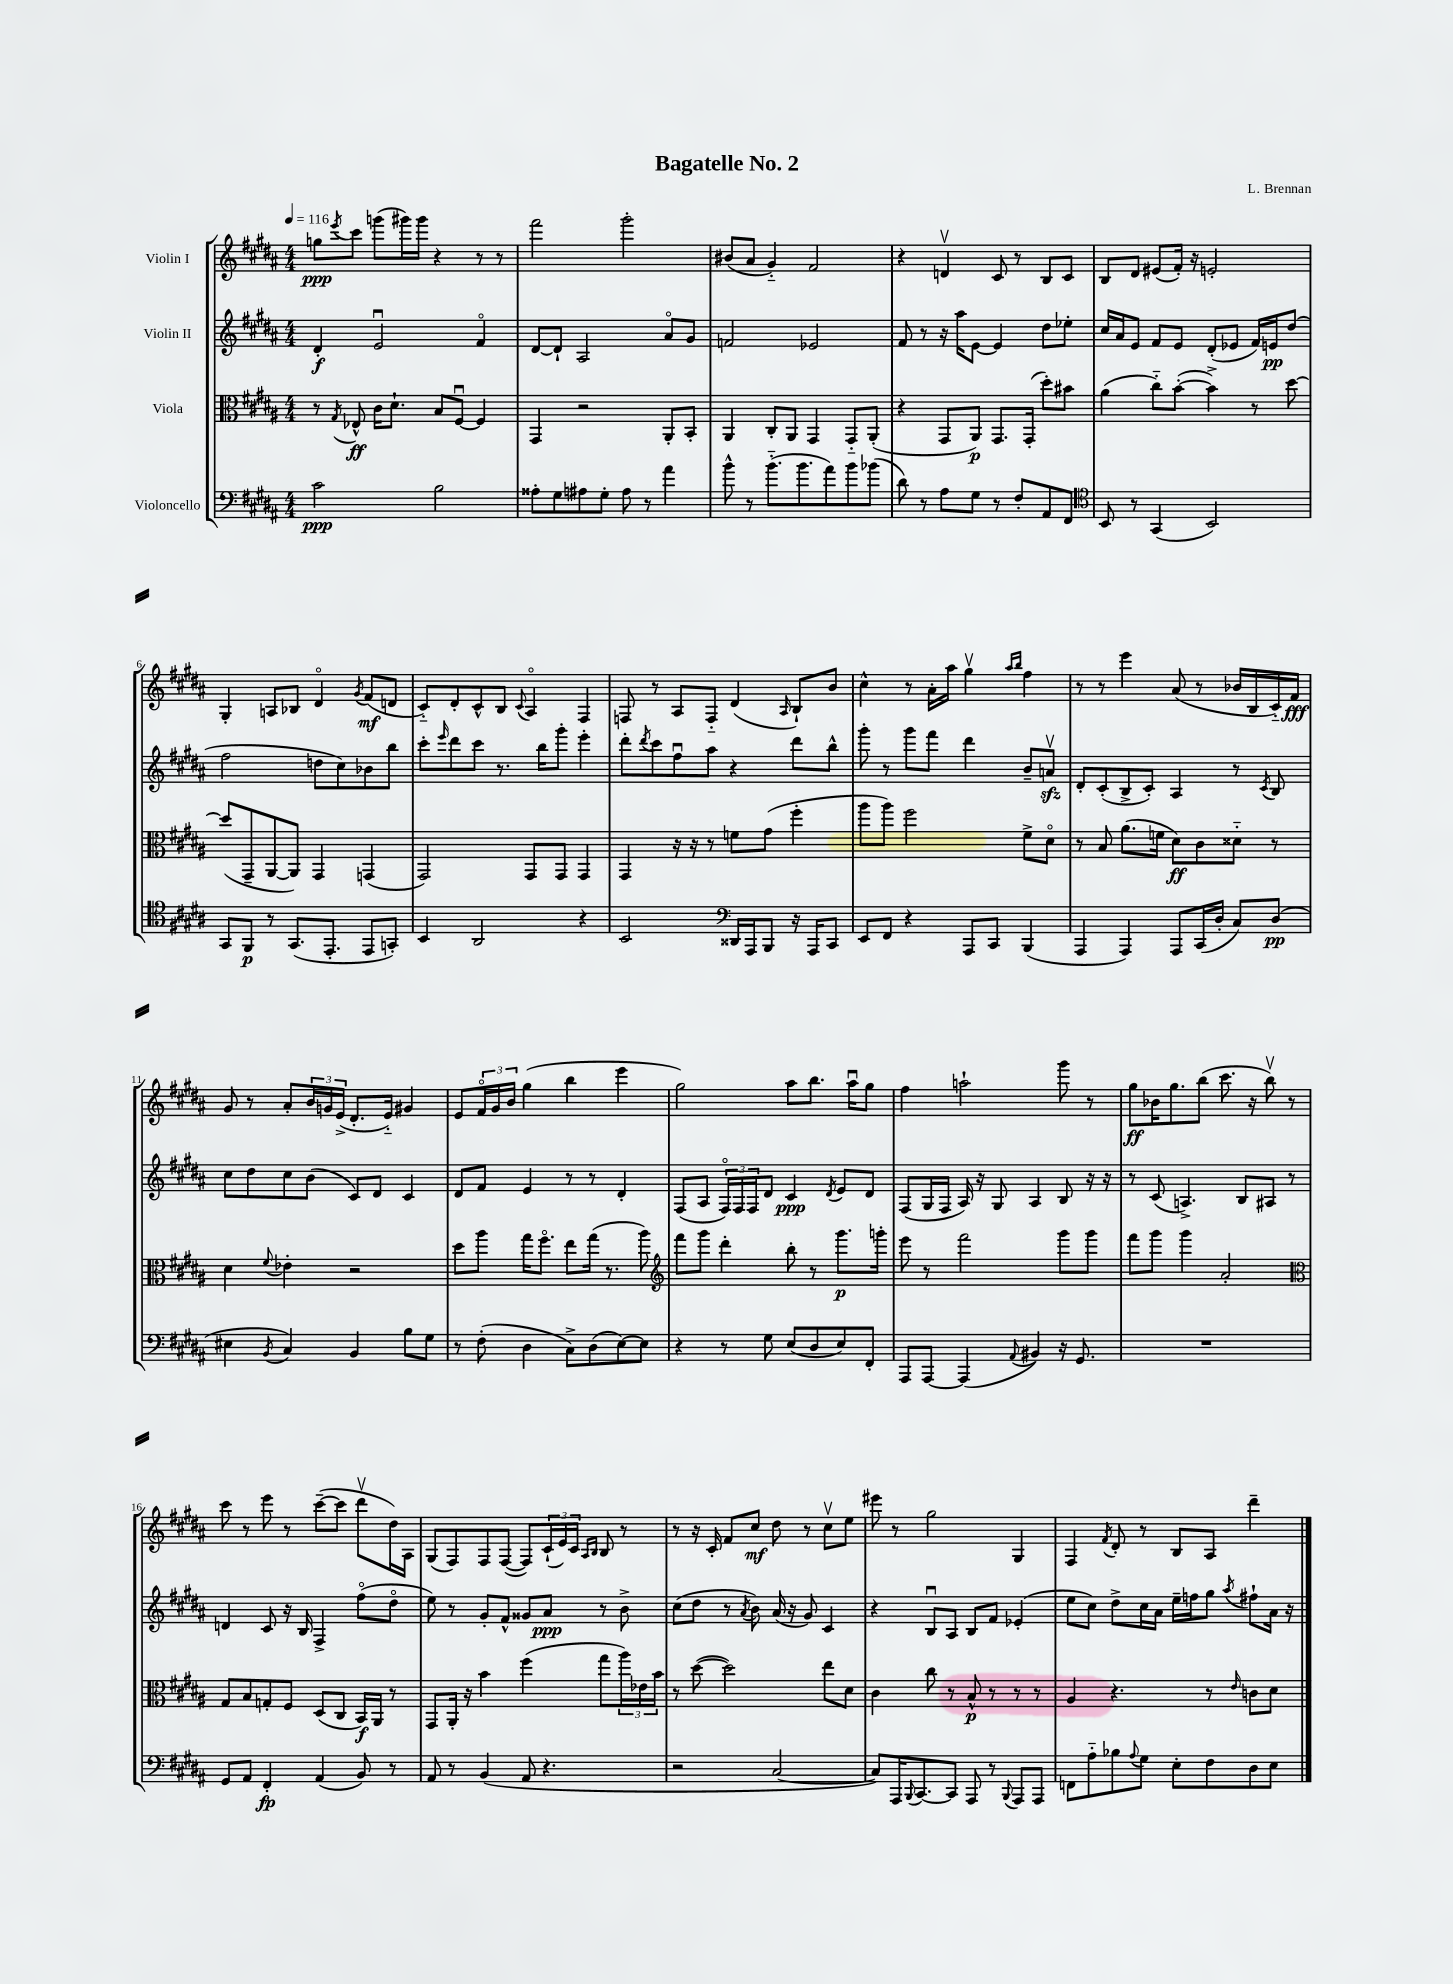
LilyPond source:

\header { title = "Bagatelle No. 2" composer = "L. Brennan" }
<<
\new StaffGroup <<
\new Staff = "s0" \with { instrumentName = "Violin I" } {
    \clef treble \key b \major \numericTimeSignature \time 4/4 \tempo 4 = 116
    g''8\ppp \acciaccatura { e'''8 } cis'''8 g'''8( gis'''16) gis'''16 r4 r8 r8 |
    fis'''2 gis'''2-. |
    bis'8( ais'8 gis'4-_) fis'2 |
    r4 d'4\upbow cis'8 r8 b8 cis'8 |
    b8 dis'8 eis'8( fis'16-.) r16 e'2-. |
    gis4-. a8 bes8 dis'4\flageolet \acciaccatura { gis'8 } fis'8\mf( d'8 |
    cis'8-_) dis'8-. cis'8-^ b8 \appoggiatura { cis'8 } ais4\flageolet fis4 |
    f8 r8 ais8 f8-_ dis'4( \grace { ais16 } b8-!) b'8 |
    cis''4-^ r8 ais'16-. ais''16 gis''4\upbow \grace { ais''16 b''16 } fis''4 |
    r8 r8 e'''4 ais'8( r8 bes'16 b16 cis'16-_) fis'16\fff |
    gis'8 r8 ais'8-. \tuplet 3/2 { b'16 g'16 e'16->( } dis'8.-. e'16-_) gis'4 |
    e'8 \tuplet 3/2 { fis'16\flageolet gis'16 b'16 } gis''4( b''4 e'''4 |
    gis''2) ais''8 b''8. ais''16\downbow gis''8 |
    fis''4 a''2-! gis'''8 r8 |
    gis''8\ff bes'16 gis''8. b''8( cis'''8. r16 b''8\upbow) r8 |
    cis'''8 r8 e'''8 r8 cis'''8~--( cis'''8 dis'''8\upbow dis''16) ais16 |
    gis8( fis8) fis8 fis8~( fis8) \tuplet 3/2 { cis'16-!( e'16) cis'16 } \grace { ais16 b16 } b8 r8 |
    r8 r16 cis'16-. fis'8 cis''8\mf dis''8 r8 cis''8\upbow e''8 |
    eis'''8 r8 gis''2 gis4 |
    fis4 \acciaccatura { fis'8 } dis'8-. r8 b8 ais8 dis'''4-- \bar "|." |
}
\new Staff = "s1" \with { instrumentName = "Violin II" } {
    \clef treble \key b \major \numericTimeSignature \time 4/4
    dis'4-.\f e'2\downbow fis'4\flageolet |
    dis'8~ dis'8-! ais2 ais'8\flageolet gis'8 |
    f'2 ees'2 |
    fis'8 r8 r16 ais''16 e'8~ e'4 dis''8 ees''8-. |
    cis''16 ais'16 e'8 fis'8 e'8 dis'8-.( ees'8 fis'16) e'16\pp dis''8( |
    fis''2 d''8 cis''8) bes'8 b''8 |
    cis'''8-. \grace { e'''16 } dis'''8 cis'''8 r8. b''16 gis'''8-. e'''4-. |
    dis'''8-. \acciaccatura { dis'''8 } cis'''8 fis''8\downbow ais''8 r4 dis'''8 b''8-^ |
    gis'''8-. r8 gis'''8 fis'''8 dis'''4 b'8-- a'8\upbow\sfz |
    dis'8-. cis'8-.( b8-> cis'8-.) ais4 r8 \acciaccatura { cis'8 } b8 |
    cis''8 dis''8 cis''8 b'8( cis'8) dis'8 cis'4 |
    dis'8 fis'8 e'4 r8 r8 dis'4-. |
    fis8( ais8 \tuplet 3/2 { fis16\flageolet) fis16 fis16 } dis'8 cis'4\ppp \acciaccatura { dis'8 } e'8 dis'8 |
    fis8( gis16 fis16 ais16) r16 gis8 ais4 b8 r16 r16 |
    r8 cis'8( a4.->) b8 ais8 r8 |
    d'4 cis'8 r16 b16 fis4-> fis''8\flageolet( dis''8\flageolet |
    e''8) r8 gis'8-. fis'8-^ gisis'8 ais'8\ppp r8 b'8-> |
    cis''8( dis''8 r8 \acciaccatura { ais'8 } b'8) ais'16( r16 gis'8) cis'4 |
    r4 b8\downbow ais8 b8 fis'8 ees'4-.( |
    e''8 cis''8) dis''8-> cis''16 ais'16 e''16-- f''16 gis''8 \acciaccatura { ais''8 } fis''8-! ais'16 r16 \bar "|." |
}
\new Staff = "s2" \with { instrumentName = "Viola" } {
    \clef alto \key b \major \numericTimeSignature \time 4/4
    r8 \acciaccatura { gis8 } ees8-^\ff cis'16 dis'8.-! b8 fis8~\downbow fis4 |
    gis,4 r2 ais,8-. b,8-. |
    ais,4 cis8-. ais,8 gis,4 gis,8-_ ais,8-.( |
    r4 gis,8 ais,8\p) gis,8. gis,16-.( dis''8-.) bis'8 |
    ais'4( cis''8-_) b'8~-.( b'4->) r8 dis''8~ |
    dis''8( gis,8-- ais,8~ ais,8) gis,4 g,4( |
    gis,2) gis,8 gis,8 gis,4 |
    gis,4 r16 r16 r8 f'8 gis'8( fis''4-. |
    ais''8 ais''8) fis''2 fis'8-> dis'8\flageolet |
    r8 b8 ais'8.( f'16 dis'8\ff) cis'8 disis'8-_ r8 |
    dis'4 \appoggiatura { fis'8 } ees'4-. r2 |
    dis''8 ais''8 gis''16 fis''8.\flageolet e''8 gis''16( r8. ais''8) |
    \clef treble fis'''8 gis'''8 dis'''4-. b''8-. r8 gis'''8.\p g'''16-. |
    e'''8 r8 fis'''2 gis'''8 gis'''8 |
    fis'''8 gis'''8 gis'''4 ais'2-. |
    \clef alto gis8 b8 g8-. fis8 dis8( cis8 b,16\f) ais,16 r8 |
    gis,8 ais,16-. r16 b'4 fis''4( gis''8 \tuplet 3/2 { ais''16) ees'16 b'16 } |
    r8 dis''8~( dis''2) e''8 dis'8 |
    cis'4 cis''8 r8 b8-^\p r8 r8 r8 |
    ais4 r4. r8 \grace { e'16 } c'8 dis'8 \bar "|." |
}
\new Staff = "s3" \with { instrumentName = "Violoncello" } {
    \clef bass \key b \major \numericTimeSignature \time 4/4
    cis'2\ppp b2 |
    aisis8-. gis8 ais8 gis8-. ais8 r8 ais'4 |
    b'8-^ r8 b'8.-_( b'8. ais'8) b'8 bes'8( |
    dis'8) r8 ais8 gis8 r8 fis8-. ais,8 fis,8 |
    \clef tenor b,8 r8 gis,4( b,2) |
    gis,8 fis,8\p r8 gis,8.( e,8.-. e,8 g,8-.) |
    b,4 ais,2 r4 |
    b,2 \clef bass disis,16 ais,,16 b,,8 r16 ais,,16 cis,8 |
    e,8 fis,8 r4 ais,,8 cis,8 b,,4( |
    ais,,4 ais,,4) ais,,8 cis,16( dis16-. cis8) dis8\pp( |
    eis4 \acciaccatura { b,8 } cis4) b,4 b8 gis8 |
    r8 fis8-.( dis4 cis8->) dis8( e8~) e8 |
    r4 r8 gis8 e8( dis8 e8) fis,8-. |
    ais,,8 ais,,8~ ais,,4( \appoggiatura { ais,8 } bis,4) r16 gis,8. |
    R1 |
    gis,8 ais,8 fis,4-.\fp ais,4( b,8) r8 |
    ais,8 r8 b,4( ais,8 r4. |
    r2 cis2~ |
    cis8) ais,,16 \appoggiatura { b,,8 } cis,8.~ cis,8 ais,,8 r8 \appoggiatura { b,,8 } ais,,8 ais,,8 |
    f,8 ais8-_ bes8 \appoggiatura { ais8 } gis8 e8-. fis8 dis8 e8 \bar "|." |
}
>>
>>
